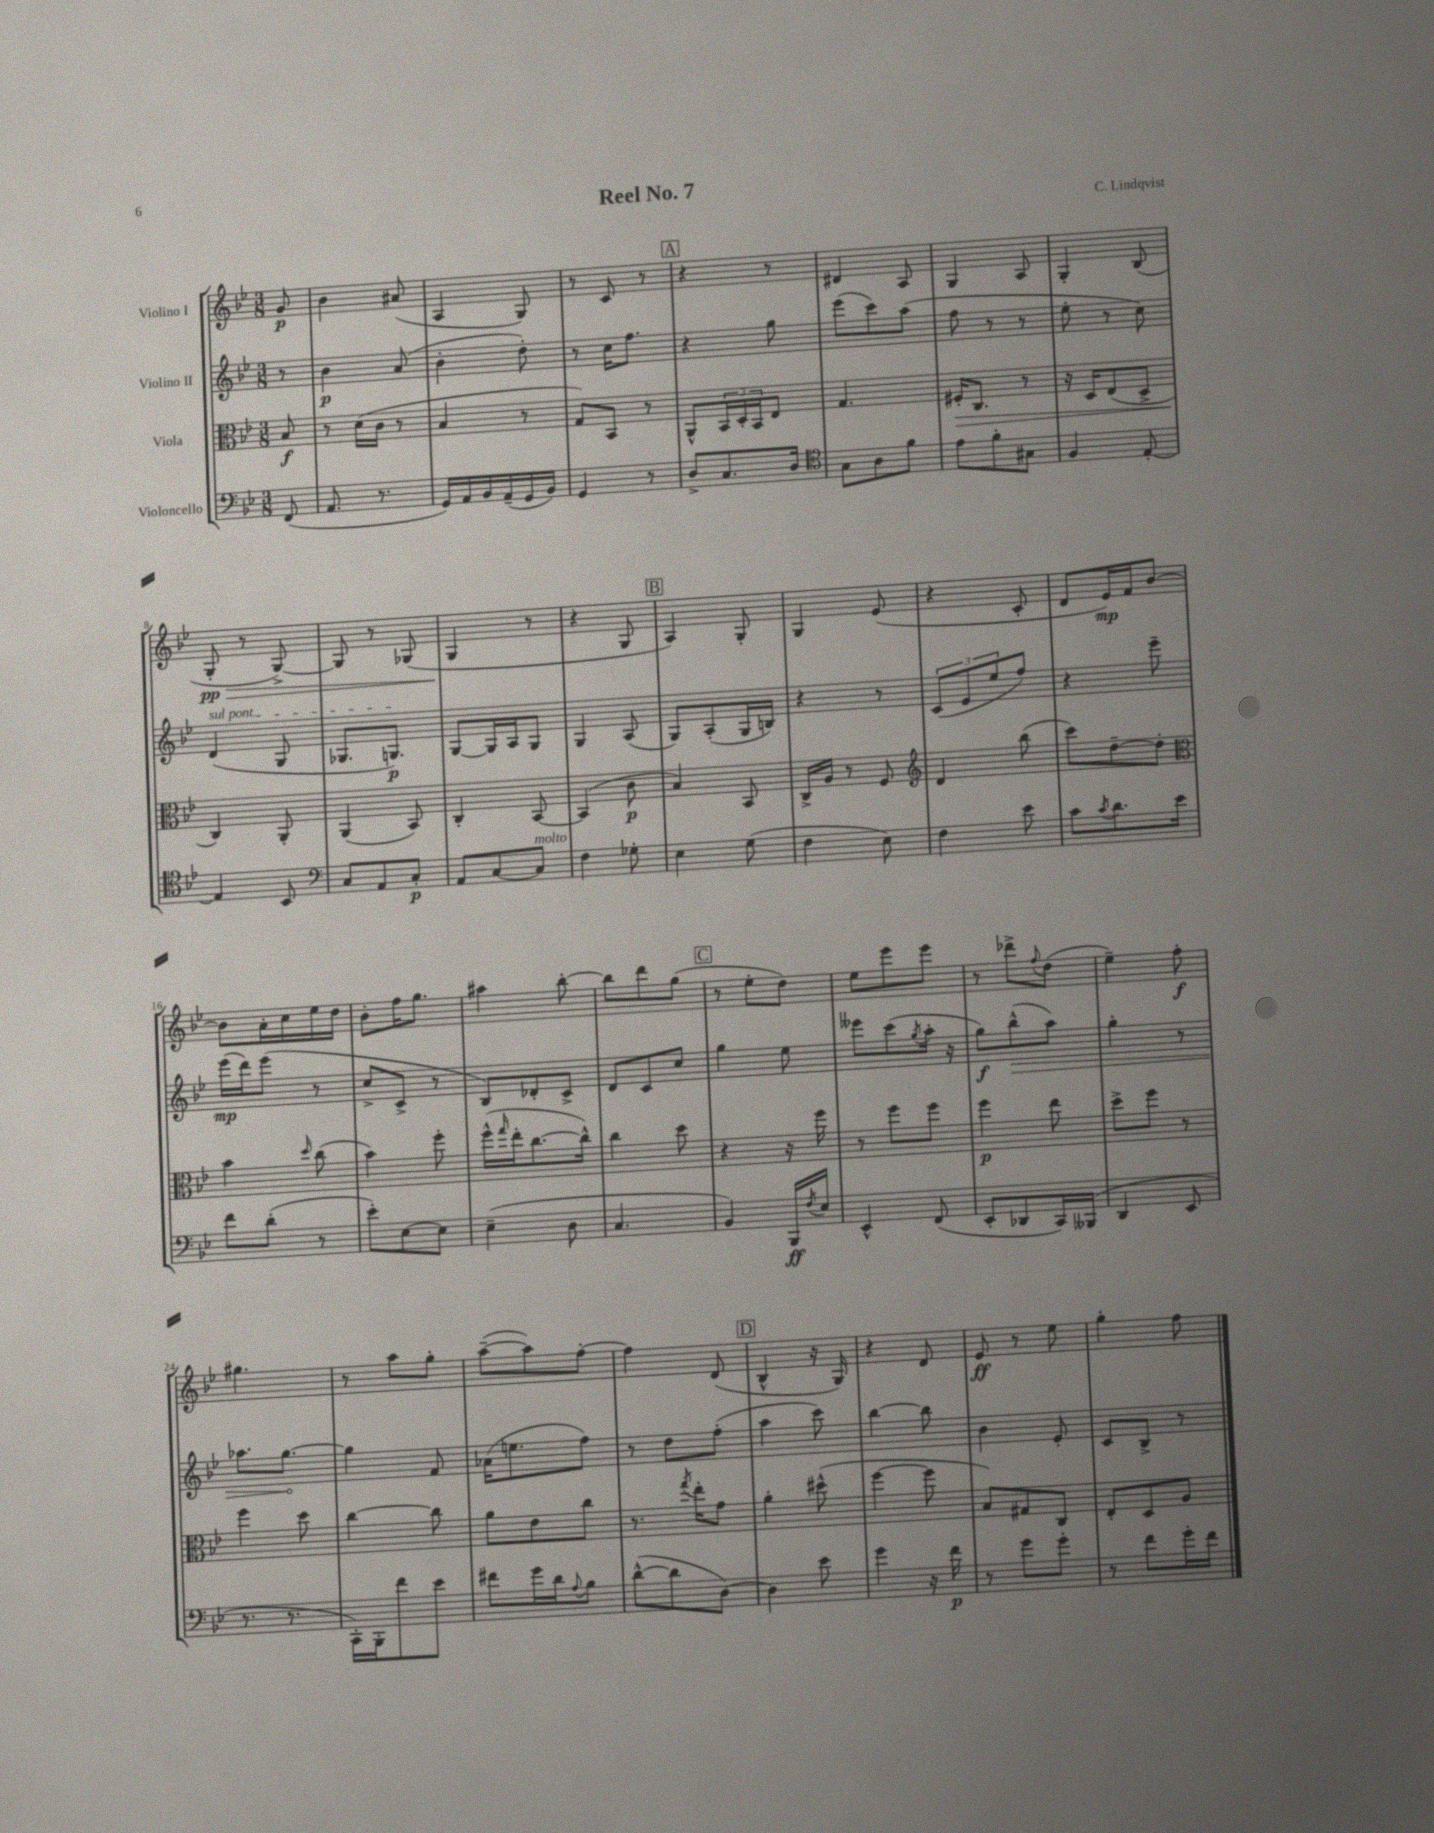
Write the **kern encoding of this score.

**kern	**kern	**kern	**kern
*staff4	*staff3	*staff2	*staff1
*clefF4	*clefC3	*clefG2	*clefG2
*k[b-e-]	*k[b-e-]	*k[b-e-]	*k[b-e-]
*M3/8	*M3/8	*M3/8	*M3/8
(8FF	8B-	8r	8g
=	=	=	=
8.AA	8r	4b-	4b-
.	(16d	.	.
8.r	16c	.	.
.	8r	(8a	(8a#
=	=	=	=
16GG)	4B-	4b-'	4A
16AA	.	.	.
16BB-	.	.	.
(16AA~	.	.	.
16GG	8r	8dd')	8G)
16BB-)	.	.	.
=	=	=	=
4GG	8G)	8r	8r
.	8BB-	16cc	8c
.	.	8.ff	.
8r	8r	.	8r
=	=	=	=
8D^	8AA^^	4r	4r
8.C	24BB-	.	.
.	24D'	.	.
.	24BB-	.	.
.	8E-	8gg	8r
16D	.	.	.
=	=	=	=
*clefC4	*	*	*
8G	4.G	(8eee-	4d#
8A	.	8ccc)	.
8f	.	(8aa	8A
=	=	=	=
8e-	16F#'	8ff	4G
.	8.C	.	.
8f'	.	8r	.
8G#	8r	8r	8A
=	=	=	=
4F	16r	8ee-'	4G'
.	16D	.	.
.	(8E-	8r	.
[8E-'	8D^	8cc)	(8B-
=	=	=	=
4E-]	4C)	(4d	8G'
.	.	.	8r
8BB-	8AA'	8G	[8G^)
=	=	=	=
*clefF4	*	*	*
8C	(4AA	8.G-	8G]
8AA	.	.	8r
.	.	8.G)	.
8C'	8BB-)	.	(8G-
=	=	=	=
8AA	4C'	[8G	4G
[8C	.	16G]	.
.	.	16A	.
8C]	[8BB-	8G	8r
=	=	=	=
4F	(4BB-]	4G	4r
8G-'	8c	(8A	8G
=	=	=	=
4E-	4B-)	8G)	4A)
.	.	(8A'	.
(8G	8BB-	16G	8G'
.	.	16B)	.
=	=	=	=
4F	16C^	4r	4G
.	16A	.	.
.	8r	.	.
8E-)	8F	8r	(8e-
=	=	=	=
*	*clefG2	*	*
4F	4d	(12c	4r
.	.	12e-	.
.	.	12ee-	.
8e-	(8bb-	8ff)	8c'
=	=	=	=
8c	8ccc)	4r	8d
8qc	.	.	.
8.d	[8dd~	.	16e-)
.	.	.	16f
.	8dd']	8eee-~	[8b-
16e-	.	.	.
=	=	=	=
*	*clefC3	*	*
8f	4b-	(16eee-	8b-]
.	.	16ddd)	.
(8d'	.	(8eee-	16a'
.	.	.	16cc
.	16qqdd	.	.
8r	(8cc	8r	16ee-
.	.	.	16dd
=	=	=	=
8e-')	4b-)	8cc^	8b-'
[8E-	.	8c^	16ff
.	.	.	8.gg
8E-]	8ff'	8r	.
=	=	=	=
(4E-~	(16ff^^	8B-)	4aa#
.	16qqgg	.	.
.	16ee-'	.	.
.	[8.cc	8d-'	.
8D	.	8c^	[8bb-'
.	16cc^^])	.	.
=	=	=	=
4.C	4cc	8d	8bb-]
.	.	8c	8ddd
.	8dd	8cc	(8gg
=	=	=	=
4BB-)	4r	4gg	8r
.	.	.	8ee-'
16BBB-	16r	8ee-	8dd)
8qF	.	.	.
16E-	16ff	.	.
=	=	=	=
4EE-^^	8r	8eee--	8ee-
.	8ff	(8ccc	8eee-
.	.	8qgg	.
(8FF	8ff	16aa'	8eee-
.	.	16r	.
=	=	=	=
8EE-'	4ff	8gg)	8r
8DD-	.	(8bb-^^	8ddd-^
.	.	.	8qqff
16CC)	8ee-	8aa)	(8dd
(16BBB--	.	.	.
=	=	=	=
4DD	8dd^	4gg'	4ee-~)
.	8ff	.	.
8EE-	8r	8r	8ff'
=	=	=	=
8.r	4ff	8.aa-	4.gg#
8.r	.	[8.gg	.
.	8dd	.	.
=	=	=	=
16CC')	[4cc	4gg]	8r
16BBB-'	.	.	.
8f	.	.	8aa
8e-	8cc]	8f	8gg'
=	=	=	=
8f#	8a	(16a-	([8aa~
.	.	8.ee	.
16g	8e-	.	8aa])
16d	.	.	.
8qqA	.	.	.
8B-	8cc	8ff)	[8ff'
=	=	=	=
([8d^^	8.r	8r	4ff]
8d]	.	8dd	.
.	8qgg	.	.
.	16ee-'	.	.
[8D)	8g	(8ff'	(8d
=	=	=	=
4D]	4a'	4aa	4B-^^
8e-	(8dd#^^	8ccc)	16r
.	.	.	16G)
=	=	=	=
4g	[4ff	[4bb-	4r
16r	8ff]	8bb-]	8d
16f	.	.	.
=	=	=	=
8r	8B-)	4b-	8e-
8g	8G#	.	8r
8g'	8C	8e-'	8ee-
=	=	=	=
8r	8E-'	8c	4gg'
8f	8D	8B-^	.
16g'	8A	8r	8ff
16f	.	.	.
==	==	==	==
*-	*-	*-	*-
